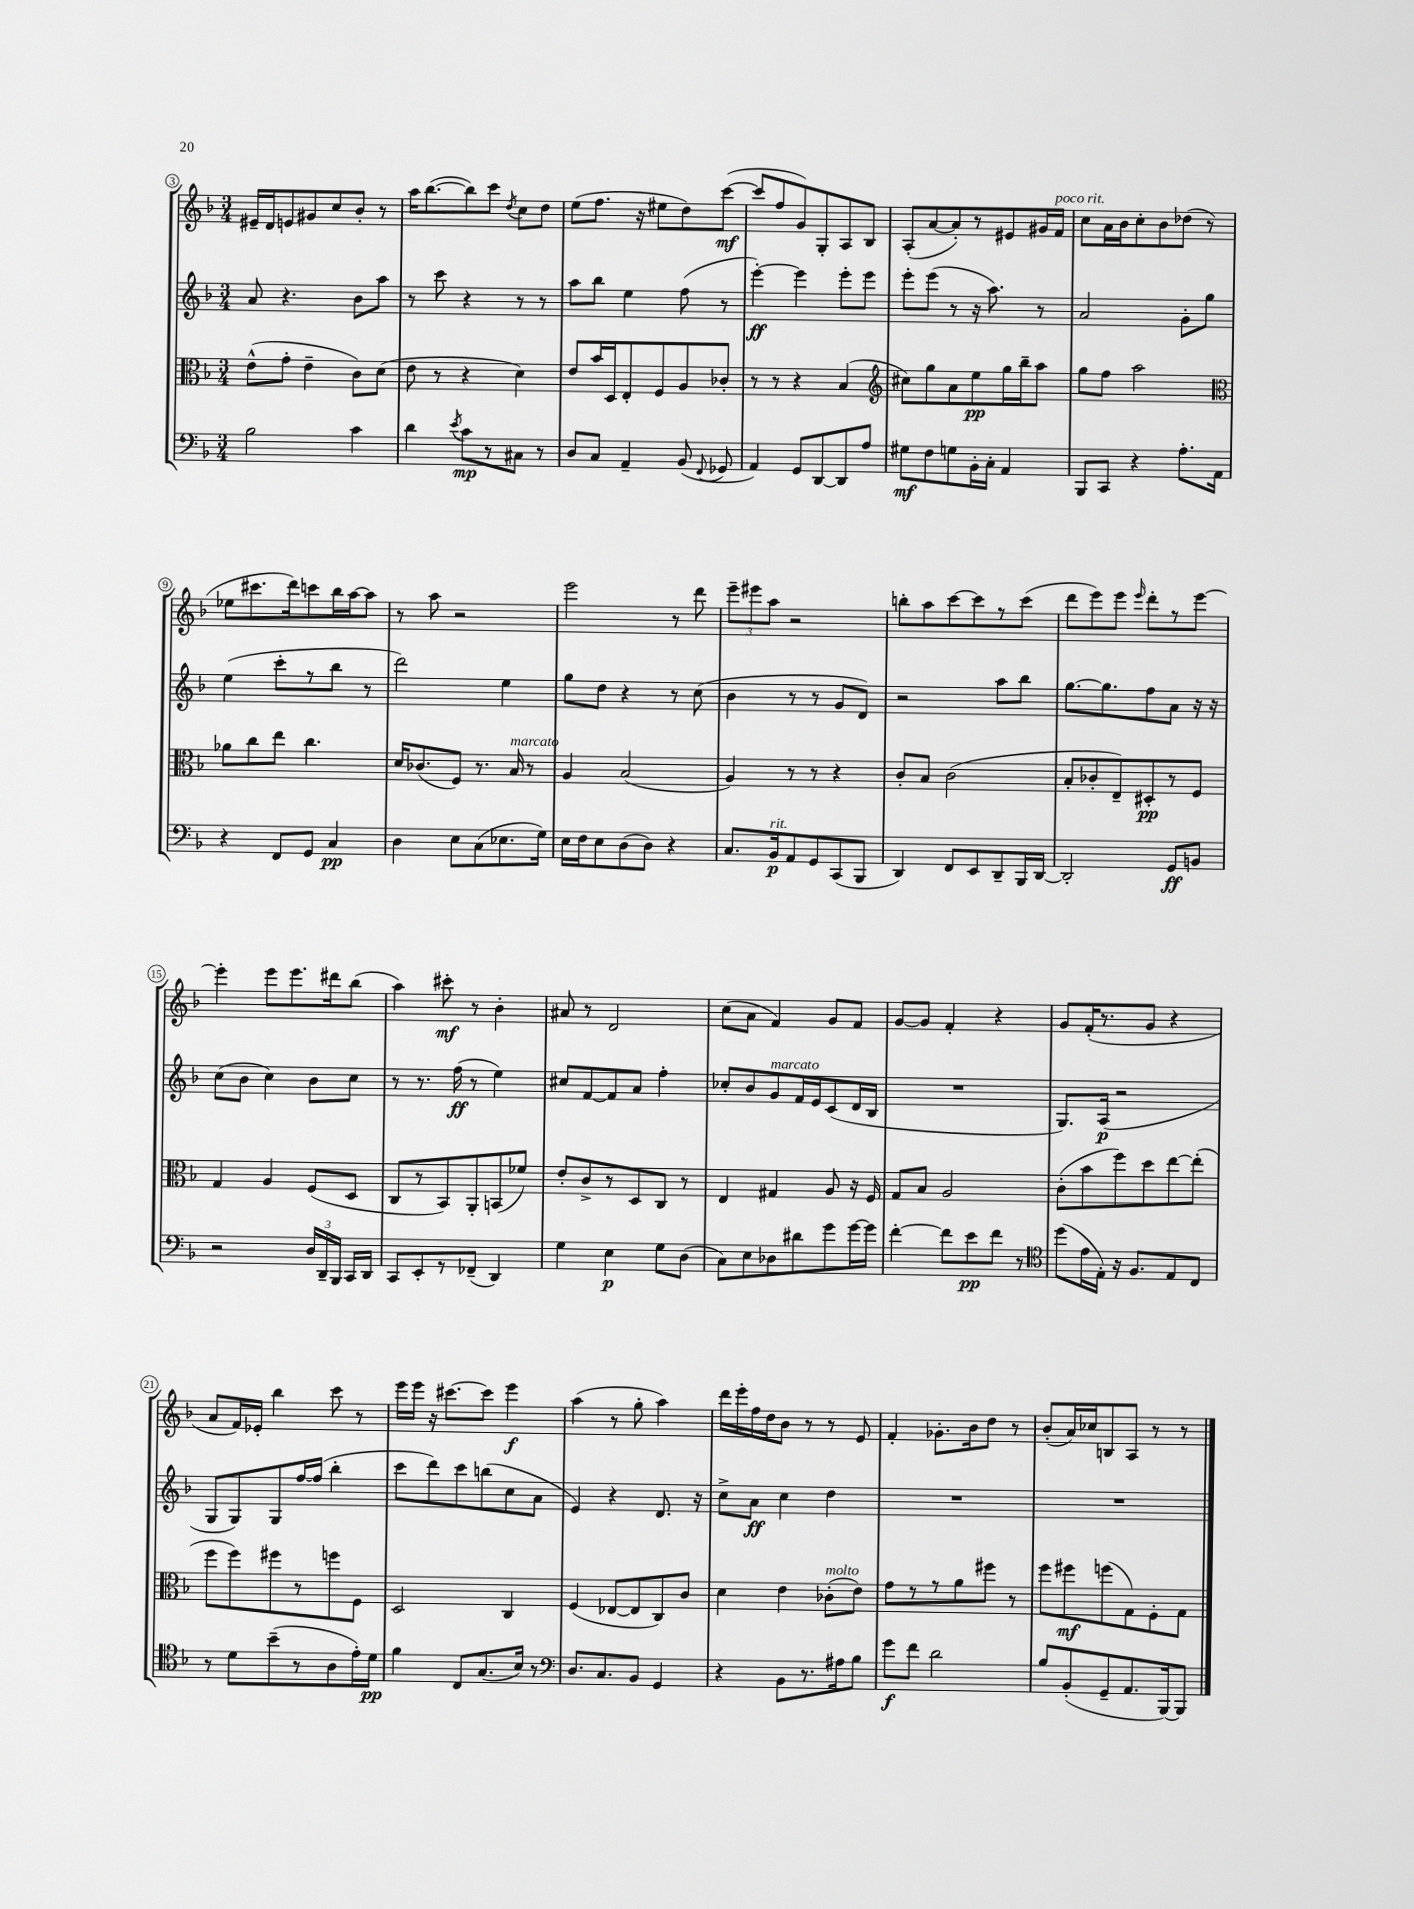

**kern	**dynam	**kern	**dynam	**kern	**dynam	**kern	**dynam
*part4	*part4	*part3	*part3	*part2	*part2	*part1	*part1
*staff4	*staff4	*staff3	*staff3	*staff2	*staff2	*staff1	*staff1
*clefF4	*	*clefC3	*	*clefG2	*	*clefG2	*
*k[b-]	*	*k[b-]	*	*k[b-]	*	*k[b-]	*
*M3/4	*	*M3/4	*	*M3/4	*	*M3/4	*
=3	=3	=3	=3	=3	=3	=3	=3
2B-\	.	(8e^^\L	.	8a/	.	16e#X~/LL	.
.	.	.	.	.	.	16d/J	.
.	.	8g'\J	.	4.r	.	8en/	.
.	.	4e~\	.	.	.	8g#X/	.
.	.	.	.	.	.	8cc/	.
4c\	.	8c\L)	.	8b-\L	.	8b-'/J	.
.	.	(8d\J	.	8aa\J	.	8r	.
=4	=4	=4	=4	=4	=4	=4	=4
4d\	.	8e\	.	8r	.	16aa\KL	.
.	.	.	.	.	.	([8.bb-\	.
.	.	8r	.	8ccc\	.	.	.
8qe/	.	.	.	.	.	.	.
8c\L	mp	4r	.	4r	.	8bb-\])	.
8r	.	.	.	.	.	8ccc\J	.
.	.	.	.	.	.	8qdd/	.
8C#X\J	.	4d\)	.	8r	.	8cc\L	.
8r	.	.	.	8r	.	8dd\J	.
=5	=5	=5	=5	=5	=5	=5	=5
8D/L	.	8e/L	.	8aa\L	.	(8ee\L	.
8C/J	.	16b-/L	.	8bb-\J	.	8.ff\J	.
.	.	16D/J	.	.	.	.	.
4AA~/	.	8E'/	.	4ee\	.	.	.
.	.	.	.	.	.	16r	.
.	.	8F/	.	.	.	8ee#X\L	.
(8BB-/	.	8A/	.	(8ff\	.	8dd\)	.
8qqFF/	.	.	.	.	.	.	.
8GG-X/	.	8c-X'/J	.	8r	.	([8ccc\J	mf
=6	=6	=6	=6	=6	=6	=6	=6
4AA/)	.	8r	.	[4eee'\)	ff	8ccc/L]	.
.	.	8r	.	.	.	8ff/	.
8GG/L	.	4r	.	4eee\]	.	8g/)	.
[8DD/	.	.	.	.	.	8G'/	.
8DD/]	.	(4B-/	.	8eee'\L	.	8A/	.
8A/J	.	.	.	8eee\J	.	8B-/J	.
=7	=7	=7	=7	=7	=7	=7	=7
*	*	*clefG2	*	*	*	*	*
8G#X\L	mf	8cc#X\L)	.	8eee'\L	.	(8A'/L	.
8F\	.	8gg\	.	(8eee\J	.	[8a/	.
8Gn\	.	8a\	.	8r	.	8a'/])	.
16BB-'\L	.	8ee\	pp	16r	.	8r	.
16C'\JJ	.	.	.	8.aa\)	.	.	.
4AA/	.	16gg\L	.	.	.	8e#X/	.
.	.	16bb-~\J	.	.	.	.	.
.	.	8aa\J	.	8r	.	16g#X/L	.
!	!	!	!	!	!	!LO:TX:a:i:t=poco rit.	!
.	.	.	.	.	.	16f/JJ	.
=8	=8	=8	=8	=8	=8	=8	=8
8BBB-/L	.	8gg\L	.	2a/	.	8cc\L	.
8CC/J	.	8ff\J	.	.	.	16a\L	.
.	.	.	.	.	.	16b-\J	.
4r	.	2aa\	.	.	.	8cc'\	.
.	.	.	.	.	.	8b-\	.
8.A'\L	.	.	.	8g'\L	.	(8dd-X\J	.
.	.	.	.	8gg\J	.	8r	.
16AA\Jk	.	.	.	.	.	.	.
!!LO:LB:g=z
=9	=9	=9	=9	=9	=9	=9	=9
*	*	*clefC3	*	*	*	*	*
4r	.	8a-X\L	.	(4ee\	.	8ee-X\L	.
.	.	8cc\	.	.	.	8.ccc#X\	.
8FF/L	.	8ee\J	.	8ccc'\L	.	.	.
.	.	.	.	.	.	16ddd\k)	.
8GG/J	.	4.cc\	.	8r	.	8cccn\	.
4C/	pp	.	.	8bb-\J	.	16bb-\L	.
.	.	.	.	.	.	[16aa\J	.
.	.	.	.	8r	.	8aa\J]	.
=10	=10	=10	=10	=10	=10	=10	=10
4D\	.	16d/KL	.	2ddd\)	.	8r	.
.	.	(8.c-X/	.	.	.	.	.
.	.	.	.	.	.	8aa\	.
8E\L	.	8F/J)	.	.	.	2r	.
(8C\	.	8.r	.	.	.	.	.
8.E-X\	.	.	.	4ee\	.	.	.
!	!	!LO:TX:a:i:t=marcato	!	!	!	!	!
.	.	16B-/	.	.	.	.	.
.	.	8r	.	.	.	.	.
16G\Jk)	.	.	.	.	.	.	.
=11	=11	=11	=11	=11	=11	=11	=11
16E\LL	.	4A/	.	8gg\L	.	2eee\	.
16F\J	.	.	.	.	.	.	.
8E\	.	.	.	8dd\J	.	.	.
(8D\	.	(2B-/	.	4r	.	.	.
8D\J)	.	.	.	.	.	.	.
4r	.	.	.	8r	.	8r	.
.	.	.	.	(8cc\	.	8ddd\	.
=12	=12	=12	=12	=12	=12	=12	=12
8.C/L	.	4A/)	.	4b-\	.	12eee~\L	.
.	.	.	.	.	.	12eee#X\	.
.	.	.	.	.	.	12aa\J	.
!LO:TX:a:i:t=rit.	!	!	!	!	!	!	!
16BB-/k	p	.	.	.	.	.	.
8AA/	.	8r	.	8r	.	2r	.
8GG/	.	8r	.	8r	.	.	.
(8CC/	.	4r	.	8g/L	.	.	.
8BBB-/J	.	.	.	8d/J)	.	.	.
=13	=13	=13	=13	=13	=13	=13	=13
4DD/)	.	8c'/L	.	2r	.	8bbn'\L	.
.	.	8B-/J	.	.	.	8aa\	.
8FF/L	.	(2c\	.	.	.	[8ccc\	.
8EE/	.	.	.	.	.	8ccc\]	.
8DD~/	.	.	.	8aa\L	.	8r	.
16BBB-/L	.	.	.	8bb-\J	.	(8ccc\J	.
[16DD/JJ	.	.	.	.	.	.	.
=14	=14	=14	=14	=14	=14	=14	=14
2DD'/]	.	8B-'/L	.	[8.gg\L	.	8ddd\L	.
.	.	8c-X'/	.	.	.	8eee\)	.
.	.	.	.	8.gg\]	.	.	.
.	.	8E~/)	.	.	.	8eee\J	.
.	.	.	.	.	.	16qqeee/	.
.	.	8D#X'/	pp	8ff\	.	8ddd'\L	.
8GG/L	ff	8r	.	8a\J	.	8r	.
8BBn/J	.	8F/J	.	16r	.	[8eee\J	.
.	.	.	.	16r	.	.	.
!!LO:LB:g=z
=15	=15	=15	=15	=15	=15	=15	=15
2r	.	4G/	.	(8cc\L	.	4eee'\]	.
.	.	.	.	8b-\J	.	.	.
.	.	4A/	.	4cc\)	.	8eee\L	.
.	.	.	.	.	.	8.eee\	.
24D/LL	.	(8F/L	.	8b-\L	.	.	.
24DD~/	.	.	.	.	.	.	.
.	.	.	.	.	.	16ddd#X\k	.
24BBB-/JJ	.	.	.	.	.	.	.
16CC/LL	.	8D/J	.	8cc\J	.	(8bb-\J	.
16DD/JJ	.	.	.	.	.	.	.
=16	=16	=16	=16	=16	=16	=16	=16
8CC/L	.	8C/L	.	8r	.	4aa\)	.
8EE'/	.	8r	.	8.r	.	.	.
8r	.	8BB-/)	.	.	.	8ccc#X'\	mf
.	.	.	.	(16ff\	ff	.	.
(8FF-X~/J	.	8AA'/	.	8r	.	8r	.
4DD/)	.	(8BBn/	.	4ee\)	.	4b-'\	.
.	.	8f-X/J)	.	.	.	.	.
=17	=17	=17	=17	=17	=17	=17	=17
4G\	.	8e'/L	.	8cc#X/L	.	8a#X/	.
.	.	8c^/	.	[8f/	.	8r	.
4E\	p	8r	.	8f/]	.	2d/	.
.	.	8D/	.	8a/J	.	.	.
8G\L	.	8C/J	.	4ff'\	.	.	.
(8D\J	.	8r	.	.	.	.	.
=18	=18	=18	=18	=18	=18	=18	=18
8C\L)	.	4E/	.	8cc-X'/L	.	(8cc\L	.
8E\	.	.	.	8b-/	.	8a\J	.
!	!	!	!	!LO:TX:a:i:t=marcato	!	!	!
8D-X\	.	4G#X/	.	8g/	.	4f/)	.
8d#X\	.	.	.	16f/L	.	.	.
.	.	.	.	16e/J	.	.	.
8g\	.	8A/	.	(8c/	.	8g/L	.
[16g\L	.	16r	.	16d/L	.	8f/J	.
16g\JJ]	.	16F/	.	16B-/JJ	.	.	.
=19	=19	=19	=19	=19	=19	=19	=19
[4f'\	.	8G/L	.	2.r	.	[8g/L	.
.	.	8B-/J	.	.	.	8g/J]	.
8f\L]	.	2A/	.	.	.	4f'/	.
8e\	pp	.	.	.	.	.	.
8f\J	.	.	.	.	.	4r	.
8r	.	.	.	.	.	.	.
=20	=20	=20	=20	=20	=20	=20	=20
*clefC4	*	*	*	*	*	*	*
(8dd\L	.	(8c'\L	.	8.G/L)	.	8g/L	.
16e\L	.	8b-\	.	.	.	(16f'/K	.
16E'\JJ)	.	.	.	(16A/Jk	p	8.r	.
16r	.	8ff\)	.	2r	.	.	.
8.F/L	.	.	.	.	.	.	.
.	.	8dd\	.	.	.	8g/J	.
8E/	.	[8ee\	.	.	.	4r	.
8C/J	.	(8ee'\J]	.	.	.	.	.
!!LO:LB:g=z
=21	=21	=21	=21	=21	=21	=21	=21
8r	.	8ff\L	.	8G/L	.	8a/L	.
8d\L	.	8ff\)	.	8G/)	.	16f/L)	.
.	.	.	.	.	.	16e-X'/JJ	.
(8b-~\	.	8ff#X\	.	8G/	.	4bb-\	.
8r	.	8r	.	[16ff/L	.	.	.
.	.	.	.	(16ff/JJ]	.	.	.
8A\	.	8ffn\	.	4bb-'\	.	8ccc\	.
16e'\L)	.	8F\J	.	.	.	8r	.
16d\JJ	pp	.	.	.	.	.	.
=22	=22	=22	=22	=22	=22	=22	=22
4f\	.	2D/	.	8ccc\L	.	16eee\LL	.
.	.	.	.	.	.	16eee\JJ	.
.	.	.	.	8ddd\)	.	16r	.
.	.	.	.	.	.	[8.ccc#X\L	.
8C/L	.	.	.	8ccc\	.	.	.
(8.G/	.	.	.	(8bbn\	.	8ccc#\J]	.
.	.	4C/	.	8cc\	.	4eee\	f
16B-/Jk)	.	.	.	.	.	.	.
8r	.	.	.	8a\J	.	.	.
=23	=23	=23	=23	=23	=23	=23	=23
*clefF4	*	*	*	*	*	*	*
8.D/L	.	(4F/	.	4e/)	.	(4aa\	.
8.C/	.	.	.	.	.	.	.
.	.	[8E-X/L	.	4r	.	8r	.
8BB-/J	.	8E-/]	.	.	.	8gg'\	.
4GG/	.	8C/)	.	8.d/	.	4aa\)	.
.	.	8c/J	.	.	.	.	.
.	.	.	.	16r	.	.	.
=24	=24	=24	=24	=24	=24	=24	=24
4r	.	4d\	.	8cc^\L	.	16ddd\LL	.
.	.	.	.	.	.	16eee'\	.
.	.	.	.	8a\J	ff	16ff\	.
.	.	.	.	.	.	16dd\J	.
8BB-\L	.	4e\	.	4cc\	.	8b-\J	.
8.r	.	.	.	.	.	8r	.
!	!	!LO:TX:a:i:t=molto	!	!	!	!	!
.	.	(8c-X'\L	.	4dd\	.	8r	.
16A#X\k	.	.	.	.	.	.	.
8B-\J	.	8e\J)	.	.	.	8e/	.
=25	=25	=25	=25	=25	=25	=25	=25
8g\L	f	8g\L	.	2.r	.	4f'/	.
8f\J	.	8r	.	.	.	.	.
2d\	.	8r	.	.	.	8.g-X'\L	.
.	.	8a\	.	.	.	.	.
.	.	.	.	.	.	16b-\k	.
.	.	8ff#X\J	.	.	.	8dd\J	.
.	.	8r	.	.	.	8r	.
=26	=26	=26	=26	=26	=26	=26	=26
8B-/L	.	8ff\L	.	2.r	.	(8b-'/L	.
(8BB-'/	.	8ff#X\	mf	.	.	16a/L)	.
.	.	.	.	.	.	16cc-X/J	.
8GG~/	.	(8ffn\	.	.	.	8Bn/	.
8.AA/	.	8G\)	.	.	.	8A/J	.
.	.	8F'\	.	.	.	8r	.
[16BBB-/k)	.	.	.	.	.	.	.
8BBB-/J]	.	8G\J	.	.	.	8r	.
==	==	==	==	==	==	==	==
*-	*-	*-	*-	*-	*-	*-	*-
